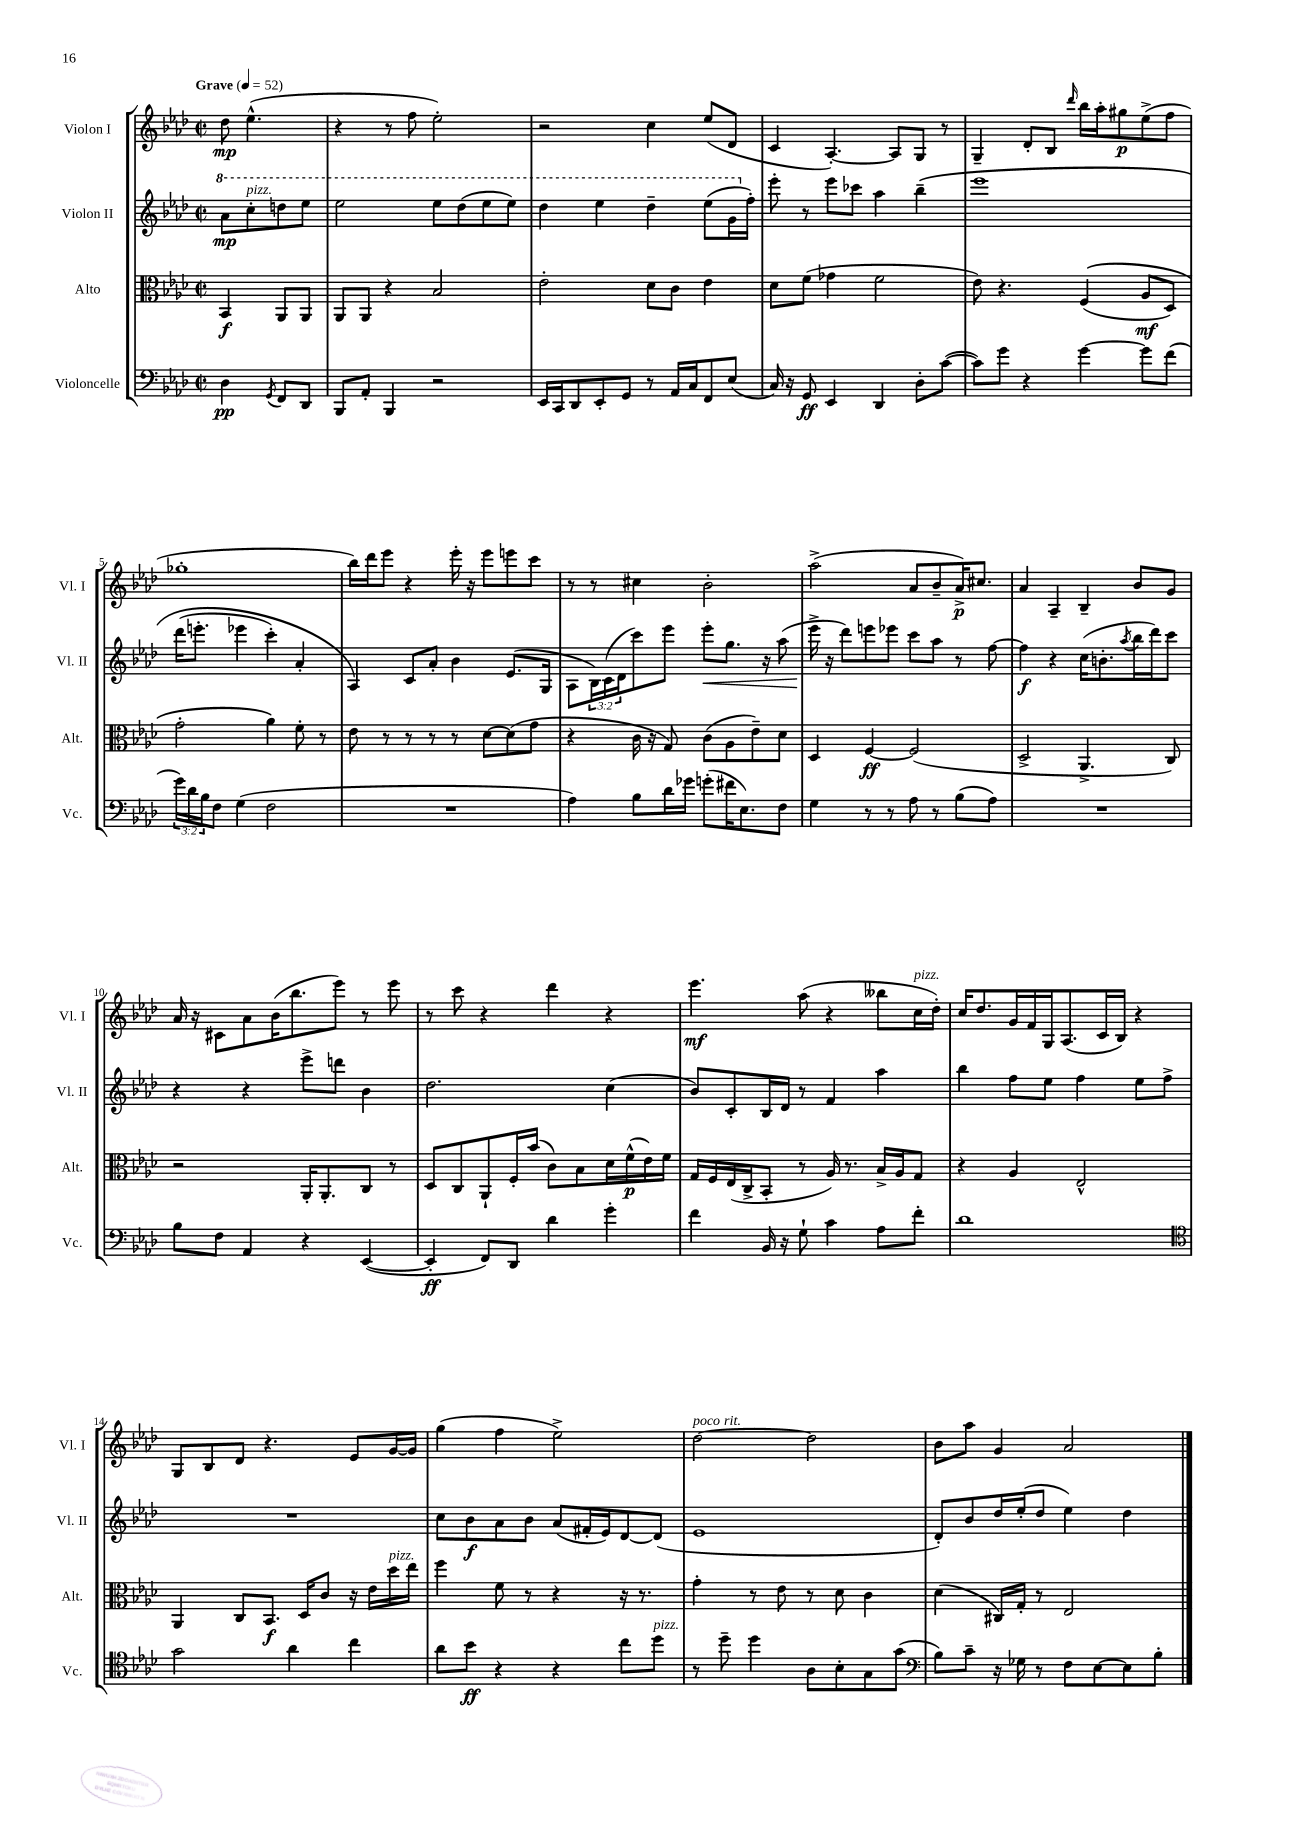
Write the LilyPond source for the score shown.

<<
\new StaffGroup <<
\new Staff = "s0" \with { instrumentName = "Violon I" shortInstrumentName = "Vl. I" } {
    \clef treble \key aes \major \defaultTimeSignature \time 2/2 \partial 2 \tempo "Grave" 4 = 52
    des''8\mp ees''4.-^( |
    r4 r8 f''8 ees''2-.) |
    r2 c''4 ees''8( des'8 |
    c'4 aes4.~-.) aes8 g8 r8 |
    g4-- des'8-. bes8 \grace { des'''16 } bes''16 aes''16-. gis''8\p ees''8->( f''8 |
    ges''1-. |
    bes''16) des'''16 ees'''8 r4 ees'''16-. r16 ees'''8 e'''8 c'''8 |
    r8 r8 cis''4 bes'2-. |
    aes''2->( aes'8 bes'8-- aes'16->\p) cis''8. |
    aes'4 aes4-- bes4-- bes'8 g'8 |
    aes'16 r16 cis'8 aes'8 bes'16( bes''8. ees'''8) r8 ees'''8 |
    r8 c'''8 r4 des'''4 r4 |
    ees'''4.\mf aes''8( r4 beses''8 c''16^\markup { \italic "pizz." } des''16-.) |
    c''16 des''8. g'16 f'16 g16 aes8.( c'16 bes16) r4 |
    g8 bes8 des'8 r4. ees'8 g'16~ g'16 |
    g''4( f''4 ees''2->) |
    des''2~^\markup { \italic "poco rit." } des''2 |
    bes'8 aes''8 g'4 aes'2 \bar "|." |
}
\new Staff = "s1" \with { instrumentName = "Violon II" shortInstrumentName = "Vl. II" } {
    \clef treble \key aes \major \defaultTimeSignature \time 2/2 \override Staff.TupletNumber.text = #tuplet-number::calc-fraction-text \partial 2
    \ottava #1 aes''8\mp c'''8-.^\markup { \italic "pizz." } d'''8 ees'''8 |
    ees'''2 ees'''8 des'''8( ees'''8 ees'''8) |
    des'''4 ees'''4 des'''4-- ees'''8( g''16 \ottava #0 f''16-.) |
    ees'''8-. r8 ees'''8 ces'''8 aes''4 bes''4--\( |
    ees'''1 |
    des'''16( e'''8.-. ees'''4 c'''4-.) aes'4-. |
    aes4\) c'8 aes'8-. bes'4 ees'8.( g16 |
    aes8 \tuplet 3/2 { bes16) c'16( des'16 } c'''8) ees'''8 ees'''8-.\< g''8. r16 aes''8( |
    ees'''16->\! r16 des'''8) e'''8 ees'''8 c'''8 aes''8 r8 f''8~ |
    f''4\f r4 c''16( b'8.-. \acciaccatura { aes''8 } bes''16 des'''16) c'''8 |
    r4 r4 ees'''8-> d'''8 bes'4 |
    des''2. c''4( |
    bes'8) c'8-. bes16 des'16 r8 f'4 aes''4 |
    bes''4 f''8 ees''8 f''4 ees''8 f''8-> |
    R1 |
    c''8 bes'8\f aes'8 bes'8 aes'8( fis'16-. ees'16) des'8~ des'8( |
    ees'1 |
    des'8-.) bes'8 des''16 ees''16-.( des''8 ees''4) des''4 \bar "|." |
}
\new Staff = "s2" \with { instrumentName = "Alto" shortInstrumentName = "Alt." } {
    \clef alto \key aes \major \defaultTimeSignature \time 2/2 \partial 2
    bes,4\f aes,8 aes,8 |
    aes,8 aes,8 r4 bes2 |
    ees'2-. des'8 c'8 ees'4 |
    des'8 f'8( ges'4 f'2 |
    ees'8) r4. f4(\( aes8\mf des8) |
    g'2-. aes'4\) f'8-. r8 |
    ees'8 r8 r8 r8 r8 des'8~ des'8( g'8 |
    r4 c'16 r16 g8) c'8( aes8 ees'8--) des'8 |
    des4 f4~\ff f2( |
    des2-> aes,4.-> c8) |
    r2 aes,16-. aes,8.-. c8 r8 |
    des8 c8 aes,8-! f16-. bes'16( c'8) bes8 des'16 f'16-^\p( ees'16) f'16 |
    g16 f16 ees16( c16-> bes,8-. r8 aes16) r8. bes16-> aes16 g8 |
    r4 aes4 ees2-^ |
    aes,4 c8 bes,8.\f des16 c'8 r16 ees'16 des''16^\markup { \italic "pizz." } ees''16 |
    f''4 f'8 r8 r4 r16 r8. |
    g'4-. r8 ees'8 r8 des'8 c'4 |
    des'4( cis16) g16-. r8 ees2 \bar "|." |
}
\new Staff = "s3" \with { instrumentName = "Violoncelle" shortInstrumentName = "Vc." } {
    \clef bass \key aes \major \defaultTimeSignature \time 2/2 \override Staff.TupletNumber.text = #tuplet-number::calc-fraction-text \partial 2
    des4\pp \acciaccatura { g,8 } f,8 des,8 |
    bes,,8 aes,8-. bes,,4 r2 |
    ees,16 c,16 des,8 ees,8-. g,8 r8 aes,16 c16 f,8 ees8( |
    c16) r16 g,8\ff ees,4 des,4 des8-. c'8~( |
    c'8) g'8 r4 g'4~ g'8 f'8( |
    \tuplet 3/2 { g'16) des'16 bes16 } f8 g4( f2 |
    R1 |
    aes4) bes8 des'16 ges'16 g'8-.( fis'16 ees8.) f8 |
    g4 r8 r8 aes8 r8 bes8( aes8) |
    R1 |
    bes8 f8 aes,4 r4 ees,4~( |
    ees,4-.\ff f,8) des,8 des'4 g'4-. |
    f'4 bes,16 r16 g8-! c'4 aes8 f'8-. |
    des'1 |
    \clef tenor g'2 aes'4 c''4 |
    aes'8 bes'8\ff r4 r4 c''8 des''8^\markup { \italic "pizz." } |
    r8 des''8-- des''4 aes8 bes8-. g8 g'8( |
    \clef bass bes8) c'8-- r16 ges16 r8 f8 ees8~ ees8 bes8-. \bar "|." |
}
>>
>>
